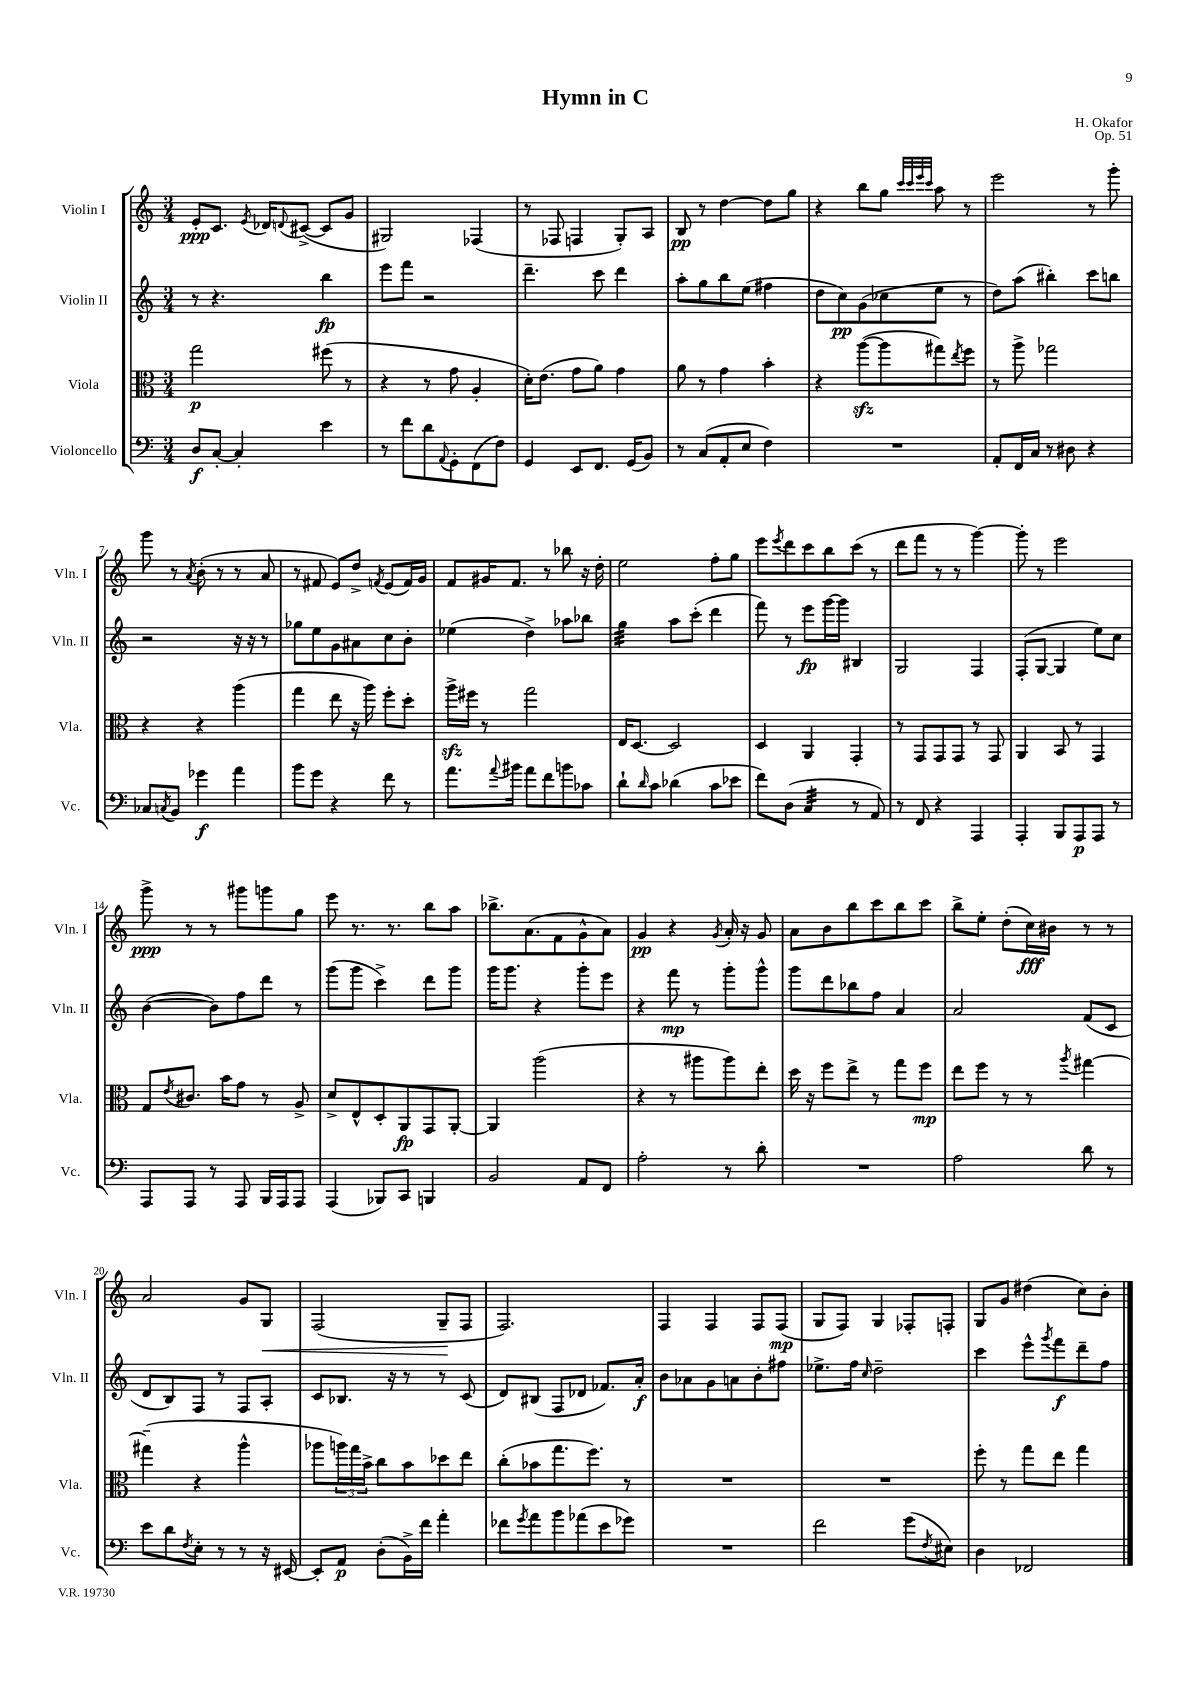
\header { title = "Hymn in C" composer = "H. Okafor" opus = "Op. 51" }
<<
\new StaffGroup <<
\new Staff = "s0" \with { instrumentName = "Violin I" shortInstrumentName = "Vln. I" } {
    \clef treble \key c \major \numericTimeSignature \time 3/4
    e'8-.\ppp c'8. \acciaccatura { e'8 } des'16 \appoggiatura { d'8 } cis'8~->( cis'8 g'8 |
    gis2) fes4( |
    r8 fes8 f4 g8-.) a8 |
    b8\pp r8 d''4~ d''8 g''8 |
    r4 b''8 g''8 \grace { c'''32 c'''32 e'''32 c'''32 } a''8 r8 |
    e'''2 r8 g'''8-. |
    g'''8 r8 \acciaccatura { a'8 } b'8-.( r8 r8 a'8 |
    r8 fis'8 e'8) d''8-> \acciaccatura { f'8 } e'8( f'16) g'16 |
    f'8 gis'16 f'8. r8 bes''8 r16 d''16-. |
    e''2 f''8-. g''8 |
    e'''8 \acciaccatura { e'''8 } d'''8 c'''8 b''8 c'''8( r8 |
    d'''8 f'''8 r8 r8 g'''4~) |
    g'''8-. r8 e'''2 |
    g'''8->\ppp r8 r8 gis'''8 g'''8 g''8 |
    e'''8 r8. r8. b''8 a''8 |
    bes''8.-> a'8.( f'8 g'8-^ a'8) |
    g'4\pp r4 \acciaccatura { g'8 } a'16-. r16 g'8 |
    a'8 b'8 b''8 c'''8 b''8 c'''8 |
    b''8-> e''8-. d''8-.( c''16\fff) bis'16 r8 r8 |
    a'2 g'8 g8\< |
    f2( g8--\! f8 |
    f2.) |
    f4 f4 f8 f8\mp( |
    g8 f8) g4 fes8-. f8-. |
    g8 g'8 dis''4( c''8) b'8-. \bar "|." |
}
\new Staff = "s1" \with { instrumentName = "Violin II" shortInstrumentName = "Vln. II" } {
    \clef treble \key c \major \numericTimeSignature \time 3/4
    r8 r4. b''4\fp |
    e'''8 f'''8 r2 |
    d'''4.-- c'''8 d'''4 |
    a''8-. g''8 b''8 e''8( fis''4 |
    d''8 c''8\pp) g'8( ces''8 e''8 r8 |
    d''8) a''8( bis''4-.) c'''8 b''8 |
    r2 r16 r16 r8 |
    ges''8 e''8 g'8 ais'8 c''8 b'8-. |
    ees''4( d''4->) aes''8 bes''8 |
    g''4:32 a''8 c'''8-.( d'''4 |
    f'''8) r8 e'''8\fp g'''16~ g'''16 bis4 |
    g2 f4 |
    f8-.( g8~ g4 e''8) c''8 |
    b'4~( b'8) f''8 d'''8 r8 |
    g'''8( g'''8 c'''4->) d'''8 g'''8 |
    g'''16 g'''8. r4 g'''8-. e'''8 |
    r4 f'''8\mp r8 g'''8-. g'''8-^ |
    g'''8 d'''8 bes''8 f''8 a'4 |
    a'2 f'8( c'8 |
    d'8 b8) f8 r8 f8 a8-. |
    c'8 bes8. r16 r8 r8 c'8( |
    d'8) bis8( f8 des'8 fes'8.) a'16-.\f |
    b'8 aes'8 g'8 a'8 b'8-. fis''8 |
    ees''8.-> f''16 \grace { c''16 } d''2-- |
    c'''4 e'''8-^ \acciaccatura { g'''8 } f'''8\f d'''8-- f''8 \bar "|." |
}
\new Staff = "s2" \with { instrumentName = "Viola" shortInstrumentName = "Vla." } {
    \clef alto \key c \major \numericTimeSignature \time 3/4
    g''2\p fis''8( r8 |
    r4 r8 g'8 a4-. |
    d'16-.) e'8.( g'8 a'8) g'4 |
    a'8 r8 g'4 b'4-. |
    r4 a''8~\sfz( a''8 gis''8) \acciaccatura { e''8 } f''8 |
    r8 a''8-> ges''2 |
    r4 r4 a''4( |
    g''4 e''8 r16 a''16) f''8-. d''8-. |
    a''16->\sfz fis''16 r8 g''2 |
    e16 d8.~ d2 |
    d4 a,4 g,4-. |
    r8 g,8 g,8 g,8 r8 g,8 |
    a,4 b,8 r8 g,4 |
    g8 \acciaccatura { e'8 } cis'8. b'16 g'8 r8 a8-> |
    d'8-> e8-^ d8-. a,8\fp g,8 a,8~-. |
    a,4 a''2( |
    r4 r8 ais''8 ais''8) e''8-. |
    d''16 r16 f''8 e''8-> r8 g''8 f''8\mp |
    e''8 f''8 r8 r8 \acciaccatura { a''8 } gis''4~ |
    gis''4--( r4 a''4-^ |
    aes''8 \tuplet 3/2 { a''16) g''16 b'16-> } c''8 b'8 des''8 e''8 |
    c''8-.( bes'8 g''8. f''8.) r8 |
    R2. |
    R2. |
    f''8-. r8 g''8 e''8 g''4 \bar "|." |
}
\new Staff = "s3" \with { instrumentName = "Violoncello" shortInstrumentName = "Vc." } {
    \clef bass \key c \major \numericTimeSignature \time 3/4
    d8\f c8~-. c4-. e'4 |
    r8 f'8 d'8 \appoggiatura { a,8 } g,8-. f,8( f8) |
    g,4 e,8 f,8. g,16( b,8) |
    r8 c8( a,8-. e8 f4) |
    R2. |
    a,8-. f,16 c16 r8 dis8 r4 |
    ces8 \acciaccatura { c8 } b,8 ges'4\f a'4 |
    b'8 g'8 r4 f'8 r8 |
    a'8. \appoggiatura { a'8 } bis'16 a'8 f'8 b'8 ces'8 |
    d'8-! \grace { d'16 } c'8 des'4( c'8 ees'8 |
    f'8) d8( c4:32 r8 a,8) |
    r8 f,8 r4 a,,4 |
    a,,4-. b,,8 a,,8\p a,,8 r8 |
    a,,8 a,,8 r8 a,,8 b,,16 a,,16 a,,8 |
    a,,4( bes,,8) c,8 b,,4 |
    b,2 a,8 f,8 |
    a2-. r8 d'8-. |
    R2. |
    a2 d'8 r8 |
    e'8 d'8 \acciaccatura { f8 } e8-. r8 r8 r16 eis,16~ |
    eis,8-. a,8\p d8-.( b,16->) f'16 a'4-. |
    fes'8 \acciaccatura { g'8 } a'8 b'8 aes'8( e'8 ges'8) |
    R2. |
    f'2 g'8( \acciaccatura { f8 } eis8) |
    d4 fes,2 \bar "|." |
}
>>
>>
